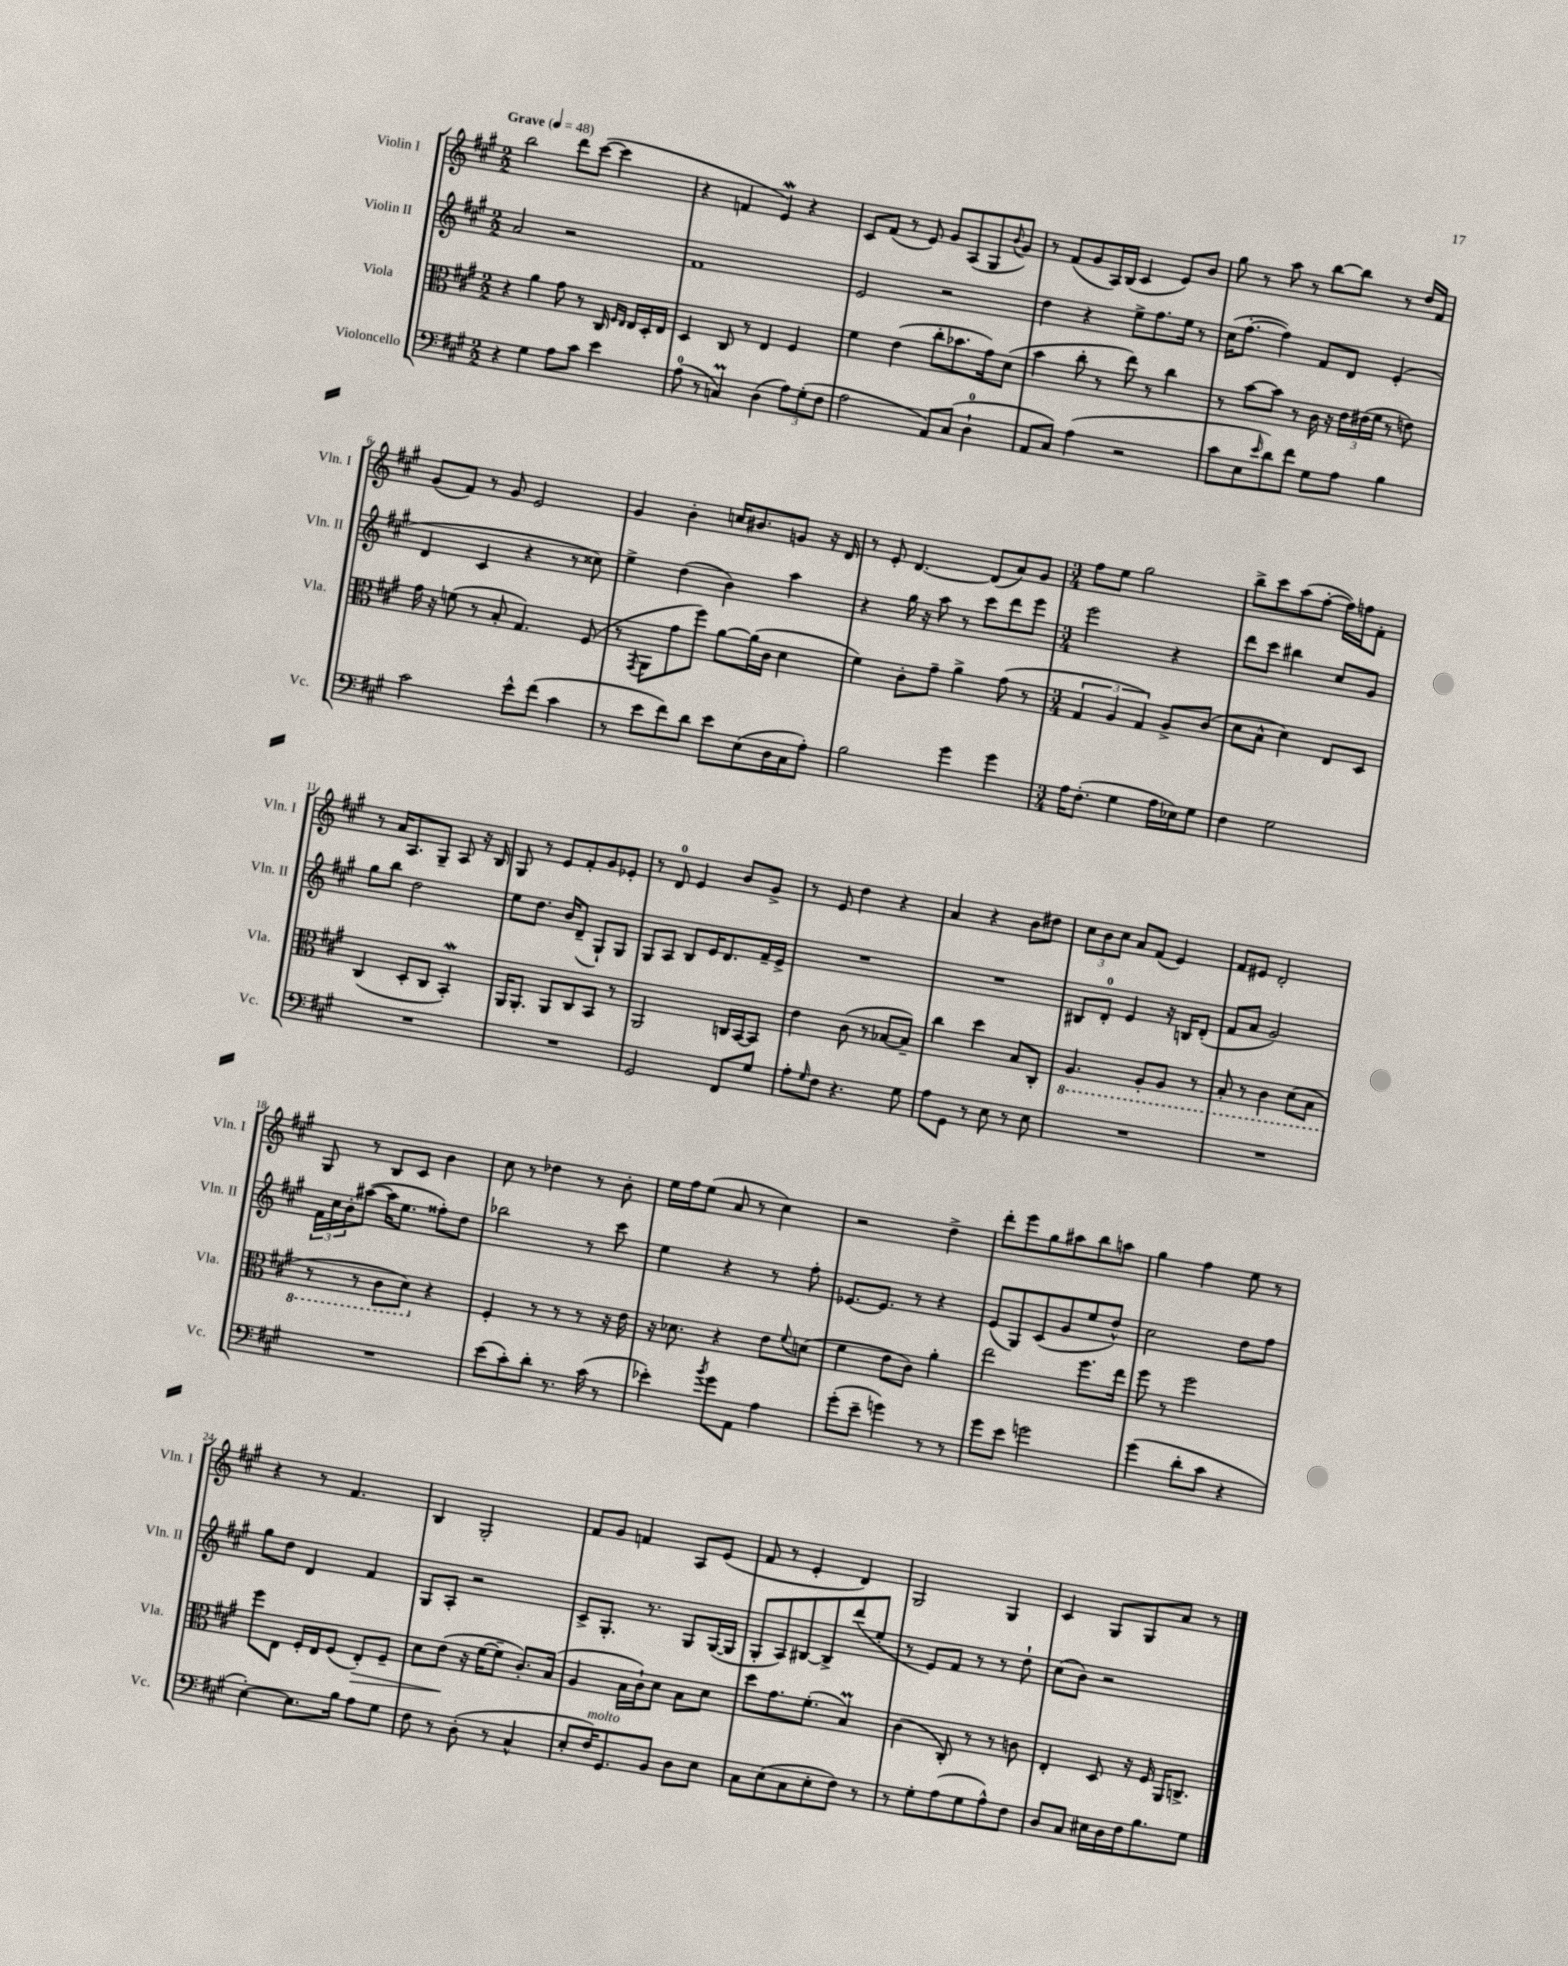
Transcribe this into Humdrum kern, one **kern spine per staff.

**kern	**kern	**dynam	**kern	**kern
*part4	*part3	*part3	*part2	*part1
*staff4	*staff3	*staff3	*staff2	*staff1
*I"Violoncello	*I"Viola	*	*I"Violin II	*I"Violin I
*I'Vc.	*I'Vla.	*	*I'Vln. II	*I'Vln. I
*clefF4	*clefC3	*	*clefG2	*clefG2
*k[f#c#g#]	*k[f#c#g#]	*	*k[f#c#g#]	*k[f#c#g#]
*M2/2	*M2/2	*	*M2/2	*M2/2
*MM48	*MM48	*	*MM48	*MM48
=1	=1	=1	=1	=1
!	!	!	!	!LO:TX:a:B:t=Grave
4r	4r	.	2a/	2bb\
4G#\	4a\	.	.	.
8A\L	8g#\	.	2r	8ddd\L
8c#\J	8r	.	.	([8ccc#\J
4e\	16C#/	.	.	4ccc#\]
.	16qqF#/LL	.	.	.
.	16qqE/JJ	.	.	.
.	16E/LL	.	.	.
.	16D'/	.	.	.
.	16E/JJ	.	.	.
=2	=2	=2	=2	=2
(8A\	4D/	.	1f#	4r
8r	.	.	.	.
4CnM/)	8C#/	.	.	4fn/
.	8r	.	.	.
(4D\	4E/	.	.	4eW/)
12A\L)	4F#/	.	.	4r
(12G#'\	.	.	.	.
12F#\J	.	.	.	.
=3	=3	=3	=3	=3
2A\	4f#\	.	2e/	8c#/L
.	.	.	.	(8f#/J
.	(4e\	.	.	8r
.	.	.	.	8e/)
8AA/L)	8cc#'\L	.	2r	8g#/L
(8C#/J	8.b-X\	.	.	(8A/
4D`\	.	.	.	8G#/
.	16g#\k)	.	.	.
.	.	.	.	8qqb/
.	(8d\J	.	.	8g#/J)
=4	=4	=4	=4	=4
8AA/L	4b\	.	4dd\	8r
8C#/J)	.	.	.	(8f#/L
(4A\	8cc#'\	.	4r	8g#/
.	8r	.	.	16A/L)
.	.	.	.	(16B/JJ
2r	8ee\)	.	8ee^\L	4c#/
.	8r	.	8.ff#\	.
.	4cc#\	.	.	8e/L)
.	.	.	16ee\Jk	.
.	.	.	8r	8b/J
=5	=5	=5	=5	=5
8c#\L	8r	.	(16cc#\KL	8gg#\
.	.	.	[8.ff#'\J	.
8E\	[8b\L	.	.	8r
16qqe/	.	.	.	.
8d\)	8b\J]	.	4ff#\])	8aa\
8f#\J	8r	.	.	8r
8G#\L	16c#\	.	8f#/L	[8bb\L
.	16r	.	.	.
8A\J	24e\LL	.	8d/J	8bb\J]
.	(24e#X\	.	.	.
.	24f#\JJ	.	.	.
4B\	8r	.	(4e'/	8r
.	8en\)	.	.	16dd/LL
.	.	.	.	16f#/JJ
!!LO:LB:g=z
=6	=6	=6	=6	=6
2c#\	16g#\	.	4d/	(8g#/L
.	16r	.	.	.
.	(8fn\	.	.	8f#/J)
.	8r	.	4c#/	8r
.	8B'/	.	.	8g#/
8e^^\L	4.G#/)	.	4r	2e/
(8f#\J	.	.	.	.
4c#\	.	.	8r	.
.	(8F#/	.	8cc##X\)	.
=7	=7	=7	=7	=7
8r	8r	.	4ee^\	4g#/
.	8qGG#/	.	.	.
8e\L	8AA\L	.	.	.
8f#\)	8g#\	.	(4dd\	4b'\
8d\J	8ff#\J)	.	.	.
8e\L	[8a\L	.	4b\)	16ccn/KL
.	.	.	.	8.b#X/
(8E\	(16a\L]	.	.	.
.	16c#\JJ	.	.	.
16D\L	4d\	.	4aa\	8gn/J
16C#\J	.	.	.	.
8A'\J)	.	.	.	16r
.	.	.	.	16d/
=8	=8	=8	=8	=8
2B\	4f#\)	.	4r	8r
.	.	.	.	8e'/
.	8c#'\L	.	16gg#\	[4.d/
.	.	.	16r	.
.	8g#~\J	.	8aa\	.
4g#\	4a^\	.	8r	.
.	.	.	8ccc#\L	(8d/L]
4g#\	(8g#\	.	8ddd\	8a/)
.	8r	.	8eee\J	8g#/J
=9	=9	=9	=9	=9
*M3/4	*M3/4	*	*M3/4	*M3/4
16A\KL	6G#/	.	2eee\	8ff#\L
(8.F#'\J	.	.	.	.
.	.	.	.	8ee\J
.	6A/	.	.	.
4G#\	.	.	.	2gg#\
.	6G#/)	.	.	.
16A\LL	8A^/L	.	4r	.
16E-X\J)	.	.	.	.
8G#\J	(8c#/J	.	.	.
=10	=10	=10	=10	=10
4F#\	8d\L	.	8ddd\L	8bb^\L
.	8B^^\J	.	8ccc#\J	8ccc#\
2G#\	4d\)	.	4bb#X\	(8aa\
.	.	.	.	[8ff#'\J
.	8E/L	.	8cc#/L	16ff#\LL])
.	.	.	.	16ffn\J
.	8D/J	.	8g#/J	8f#'\J
!!LO:LB:g=z
=11	=11	=11	=11	=11
2.r	(4C#/	.	8gg#\L	8r
.	.	.	8bb\J	16a/KL
.	.	.	.	8.A/
.	8D'/L	.	2dd\	.
.	8C#/J	.	.	8G#~/J
.	4BBW'/)	.	.	8A/
.	.	.	.	16r
.	.	.	.	16B/
=12	=12	=12	=12	=12
2.r	16AA/KL	.	8ee\L	8G#/
.	8.AA'/J	.	.	.
.	.	.	8.dd\J	8r
.	8AA/L	.	.	8e/L
.	.	.	16b/KL	.
.	8C#/	.	(8d~/J	8f#'/
.	8BB/J	.	8G#`/L)	8g#/
.	8r	.	8G#/J	8e-X'/J
=13	=13	=13	=13	=13
2GG#/	2AA/	.	8G#/L	8r
.	.	.	8A/J	8d/
.	.	.	8B/L	4e/
.	.	.	16e/K	.
.	.	.	8.d/	.
8FF#/L	16Cn/LL	.	.	8b/L
.	[16BB/J	.	.	.
8G#/J	8BB/J]	.	16f#~/L	8g#^/J
.	.	.	16e^/JJ	.
=14	=14	=14	=14	=14
8A'\L	4e\	.	2.r	8r
16qqG#/	.	.	.	.
8F#\J	.	.	.	8e/
4.r	(8c#\	.	.	4dd\
.	8r	.	.	.
.	[8B-X/L	.	.	4r
8G#\	8B-~/J])	.	.	.
=15	=15	=15	=15	=15
8A\L	4cc#\	.	2.r	4a/
8GG#\J	.	.	.	.
8r	4dd\	.	.	4r
8E\	.	.	.	.
8r	8B/L	.	.	8b\L
8E\	8C#'/J	.	.	8dd#X\J
=16	=16	=16	=16	=16
*	*8ba	*	*	*
2.r	4.AA/	.	8B#X/L	12cc#\L
.	.	.	.	12b\
.	.	.	8d'/J	.
.	.	.	.	12cc#\J
.	.	.	4e/	8a/L
.	8AA'/L	.	.	(8f#/J
.	8AA/J	.	16r	4e/)
.	.	.	16Bn/KL	.
.	8r	.	(8d'/J	.
=17	=17	=17	=17	=17
2.r	8BB'/	.	8f#/L	8f#/L
.	8r	.	8a/J	8e#X/J
.	4C#\	.	2g#/)	2d'/
.	(8D\L	.	.	.
.	8BB\J	.	.	.
!!LO:LB:g=z
=18	=18	=18	=18	=18
2.r	8r	.	24f#\LL	8G#/
.	.	.	24cc#\	.
.	.	.	24b'\J	.
.	8r	.	([8aa#X\J	8r
.	8C#\L	.	16aa#\KL]	8B/L
.	.	.	8.ee\J	.
.	8D\J)	.	.	8c#/J
*	*X8ba	*	*	*
.	4r	.	8ff##X'\L)	4b\
.	.	.	8dd\J	.
=19	=19	=19	=19	=19
(8e\L	4F#'/	.	2bb-X\	8cc#\
8c#'\)	.	.	.	8r
8d'\J	8r	.	.	4dd-X\
8.r	8r	.	.	.
.	8r	.	8r	8r
(16c#\	.	.	.	.
8r	16r	.	8ccc#\	8b'\
.	16e\	.	.	.
=20	=20	=20	=20	=20
4e-X'\)	16r	.	4ee\	16ee\LL
.	8.d-X\	.	.	16ff#\J
.	.	.	.	(8ee\J
8qb/	.	.	.	.
8g#\L	4r	.	4r	8a/
8AA\J	.	.	.	8r
4A\	8e\L	.	8r	4cc#\)
.	8qqf#/	.	.	.
.	(8dn\J	.	8ff#'\	.
=21	=21	=21	=21	=21
(8g#'\L	4f#\	.	[8.e-X/L	2r
8e~\J	.	.	.	.
.	.	.	8.e-/J]	.
4gn\)	8e\L	.	.	.
.	8c#\J)	.	8r	.
8r	4a'\	.	4r	4dd^\
8r	.	.	.	.
=22	=22	=22	=22	=22
8g#\L	2ee\	.	(8e/L	8ddd'\L
8e\J	.	.	8G#/)	8eee\
2gn\	.	.	(8c#/	8gg#\
.	.	.	8g#/	8aa#X\
.	8.ff#\L	.	8ee/	8bb\
.	.	.	8dd^^/J)	8aan\J
.	16ee\Jk	.	.	.
=23	=23	=23	=23	=23
(4g#\	8ff#\	.	2cc#\	4gg#\
.	8r	.	.	.
8d'\L	2ff#\	.	.	4ff#\
8c#\J	.	.	.	.
4r	.	.	8dd\L	8ee\
.	.	.	8ff#\J	8r
!!LO:LB:g=z
=24	=24	=24	=24	=24
[4E'\)	8ff#\L	.	8gg#\L	4r
.	8E\J	.	8dd\J	.
8.E\L]	16F#'/LL	.	4d/	8r
.	16E/J	.	.	.
.	(8F#/J	.	.	4.f#/
16B\Jk	.	.	.	.
!	!	!LO:HP:b	!	!
8A\L	8E'/L)	>	4f#/	.
8G#\J	8F#~/J	.	.	.
=25	=25	=25	=25	=25
8F#\	8d\L	.	8G#/L	4B/
8r	(8e\J	.	8A'/J	.
(8D'\	16r	]	2r	2G#'/
.	[16f#\KL	.	.	.
8r	8f#~\J]	.	.	.
4C#^^/	8.c#'/L)	.	.	.
.	(16B/Jk	.	.	.
=26	=26	=26	=26	=26
8E'/L	4A/	.	8c#^/L	8f#/L
!LO:TX:a:i:t=molto	!	!	!	!
16F#/K)	.	.	8.G#'/J	8g#/J
8.GG#/	.	.	.	.
.	16B\LL	.	.	4fn/
.	16c#`\J)	.	8.r	.
8BB/J	8d\J	.	.	.
8D\L	8B\L	.	8G#/L	8A/L
8E\J	8d\J	.	([16G#/L	(8e/J
.	.	.	16G#/JJ]	.
=27	=27	=27	=27	=27
8C#\L	8dd\L	.	8G#'/L	8f#/
(8E\	8.g#\	.	8A/)	8r
8C#\	.	.	[8B#X/	4e'/
.	(8.f#'\J	.	.	.
8E'\	.	.	8B#^/]	.
8F#\J)	4BM/)	.	(8ddd/	4d/)
8r	.	.	8ee'/J	.
=28	=28	=28	=28	=28
8r	(4c#\	.	8r	2G#/
8G#'\L	.	.	8e/L)	.
(8A\	8C#'/)	.	8f#/J	.
8G#\	8r	.	8r	.
8A^^\)	8r	.	8r	4G#/
8F#\J	8cn\	.	8dd`\	.
=29	=29	=29	=29	=29
8D/L	4E'/	.	(8cc#\L	4c#/
8C#/J	.	.	8b\J)	.
16E#X\LL	8D/	.	2r	8G#/L
16D\	.	.	.	.
16F#\J	16r	.	.	8G#/
8.B\	16F#/	.	.	.
.	16AA/KL	.	.	8a/J
.	8.Cn^/J	.	.	.
8G#\J	.	.	.	8r
==	==	==	==	==
*-	*-	*-	*-	*-
